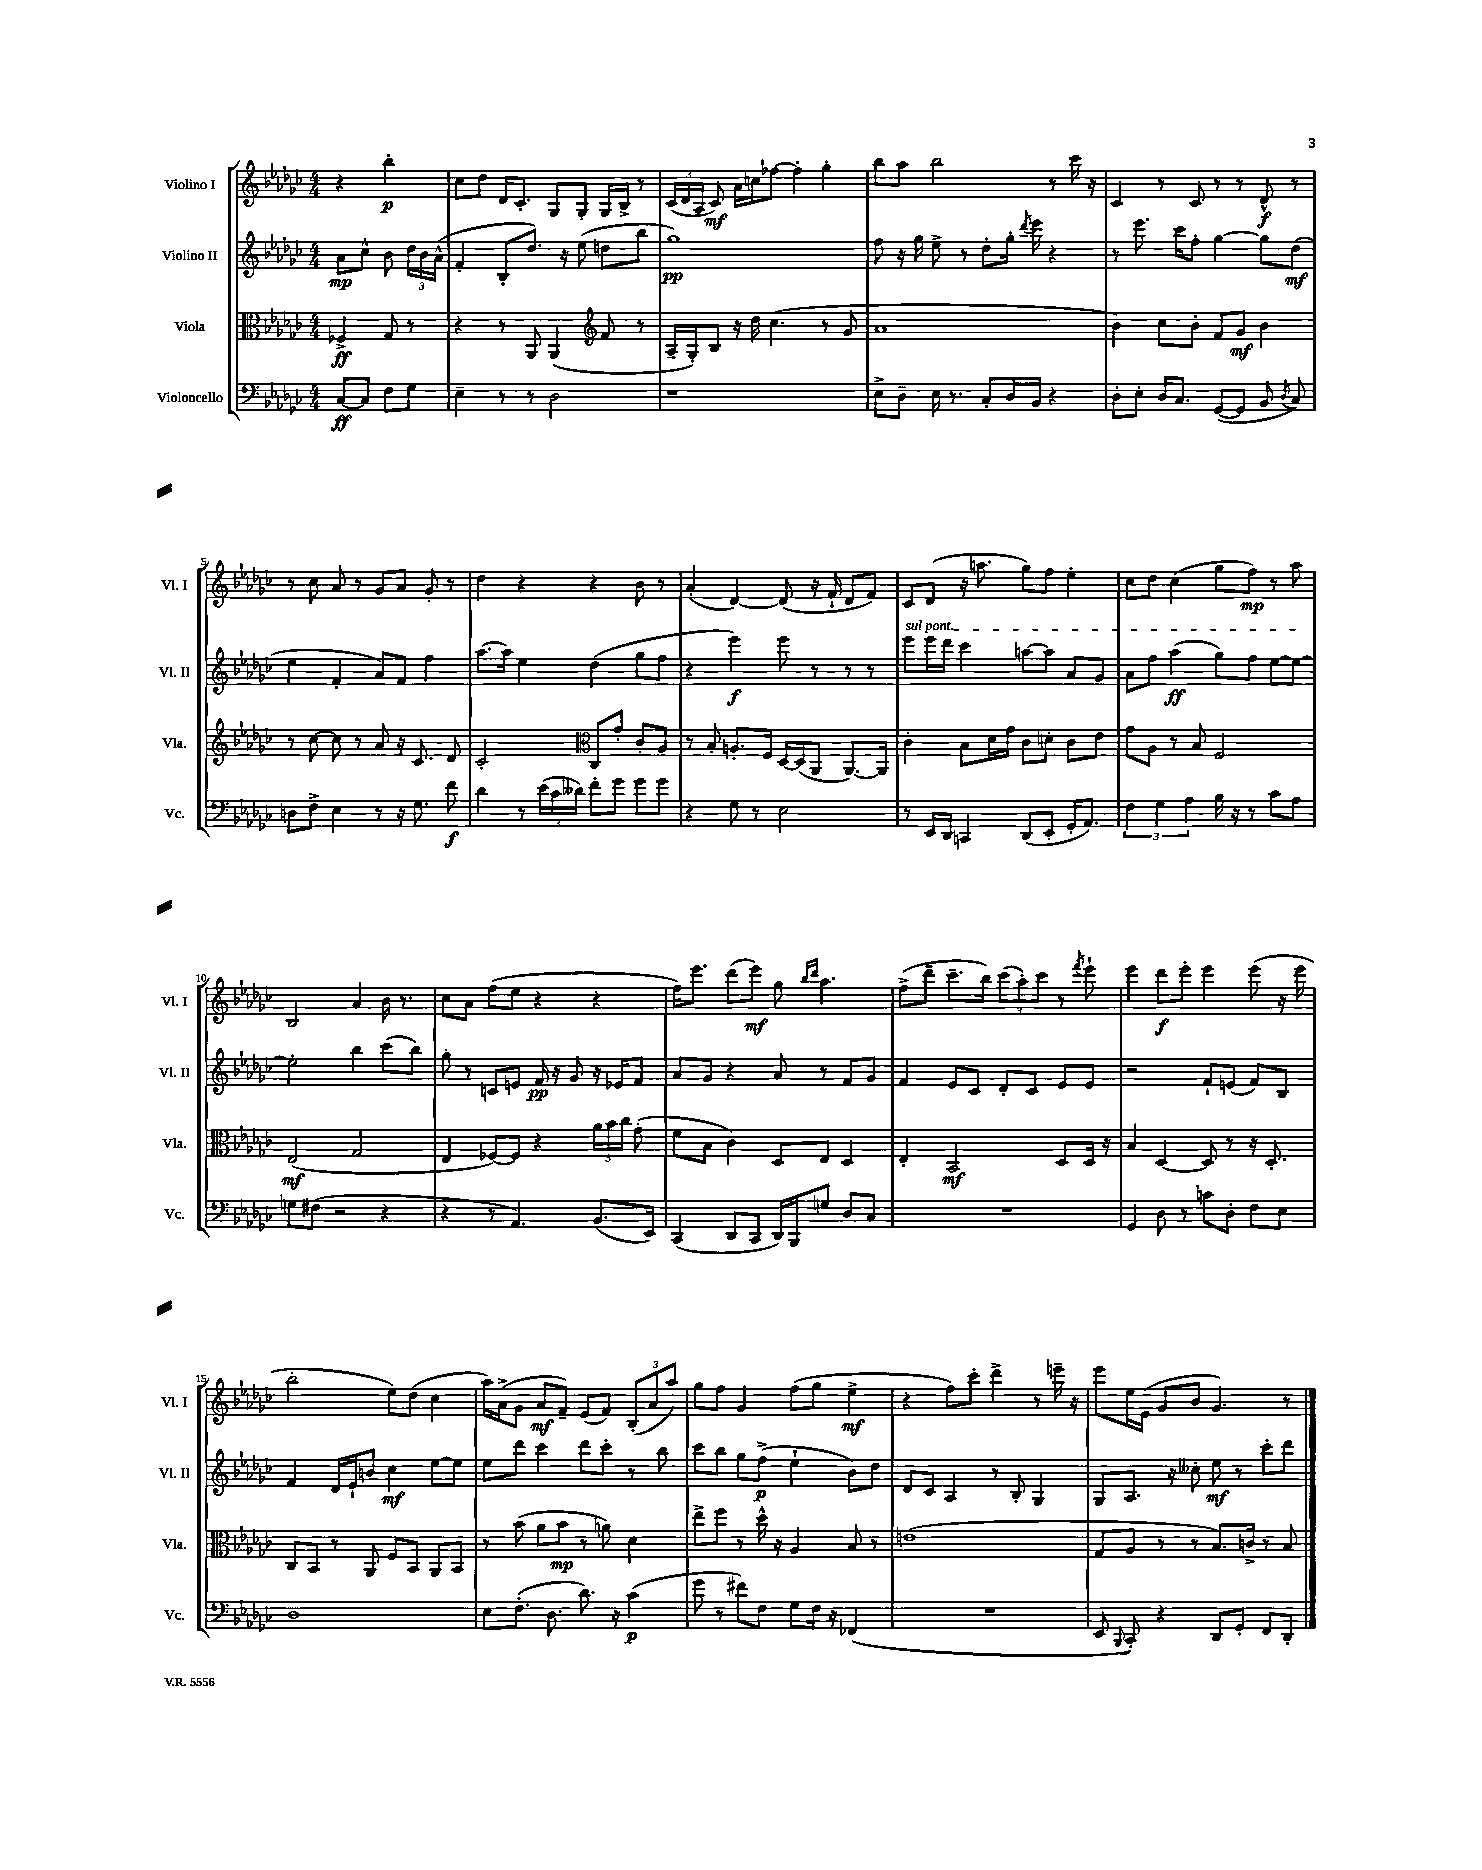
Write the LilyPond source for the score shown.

<<
\new StaffGroup <<
\new Staff = "s0" \with { instrumentName = "Violino I" shortInstrumentName = "Vl. I" } {
    \clef treble \key ges \major \numericTimeSignature \time 4/4 \partial 2
    \autoBeamOff r4 bes''4-.\p |
    ces''8[ des''8] des'16[ ces'8.]-. ges8[ ges8]-. ges16[ bes16]-> r8 |
    \tuplet 3/2 { ces'16[( des'16 aes16] } ces'8\mf) aes'16[ c''16 fes''8]~ fes''4-. ges''4-. |
    bes''8[ aes''8] bes''2 r8 ces'''16 r16 |
    ces'4 r8 ces'8 r8 r8 des'8-^\f r8 |
    r8 ces''8 aes'8 r8 ges'8[ aes'8] ges'8-. r8 |
    des''4 r4 r4 bes'8 r8 |
    aes'4-.( des'4~) des'8( r16 f'16-! des'8[ f'8]) |
    ces'8[ des'8]( r16 a''8. ges''8[) f''8] ees''4-. |
    ces''8[ des''8] ces''4( ges''8[ f''8]\mp) r8 aes''8 |
    bes2 aes'4 bes'16 r8. |
    ces''8[ aes'8] f''8[( ees''8] r4 r4 |
    f''16[) ees'''8.] des'''8[( ees'''8]\mf) ges''8 \grace { bes''16[ des'''16] } aes''4. |
    f''8[->( des'''8]-- ces'''8.[-- bes''16]) \tuplet 3/2 { ces'''8[( aes''8-.) ces'''8] } r8 \acciaccatura { f'''8 } ees'''8-! |
    ees'''4 des'''8[\f ees'''8]-. ees'''4 ees'''8( r16 ees'''16 |
    bes''2-. ees''8[) des''8]( ces''4 |
    aes''16[) aes'16->( ges'8] aes'8[\mf f'8]--) ees'8[( f'8]) \tuplet 3/2 { bes8[-.( aes'8 aes''8]) } |
    ges''8[ f''8] ges'4 f''8[( ges''8] ees''4->\mf |
    r4 f''8[) ces'''8]-. des'''4-> r8 e'''16-- r16 |
    ees'''8[ ees''16 ees'16]( ges'8[ bes'8] ges'4.) r8 \bar "|." |
}
\new Staff = "s1" \with { instrumentName = "Violino II" shortInstrumentName = "Vl. II" } {
    \clef treble \key ges \major \numericTimeSignature \time 4/4 \partial 2
    \autoBeamOff aes'8[\mp ces''8]-^ bes'8 \tuplet 3/2 { des''16[ bes'16 aes'16]-^( } |
    f'4-. bes8[-. des''8.]) r16 ees''8( d''8[ bes''8] |
    ges''1\pp) |
    f''8 r16 ges''16 ees''8-> r8 des''8[-. ges''16]-. \acciaccatura { des'''8 } ees'''16 r4 |
    r8 ees'''8. ces'''16[ f''8]-. ges''4~ ges''8[ des''8]\mf( |
    ees''4 f'4-. aes'8[) f'8] f''4 |
    aes''8.[~ aes''16] ees''4 des''4( ges''8[ f''8] |
    r4 ees'''4\f) ees'''8 r8 r8 r8 |
    \once \override TextSpanner.bound-details.left.text = \markup { \italic "sul pont." } ees'''8[\startTextSpan ees'''16 des'''16] ces'''4 a''8[~ a''8] aes'8[ ges'8] |
    aes'8[ f''8] aes''4\ff( ges''8[) f''8] ees''8[~ ees''8]~\stopTextSpan |
    ees''2-. bes''4 ces'''8[( bes''8]) |
    ges''8-. r8 c'8[ e'8] f'16\pp r16 ges'8 r16 ees'16[ f'8] |
    aes'8[ ges'8] r4 aes'8 r8 f'8[ ges'8] |
    f'4 ees'8[ ces'8] des'8[-. ces'8] ees'8[ ees'8] |
    r2 f'8[-! e'8]( f'8[) bes8] |
    f'4 des'16[ ees'16-! b'8] ces''4\mf ees''8[~ ees''8] |
    ees''8[ des'''8] ces'''4 des'''8[ ces'''8]-. r8 bes''8 |
    ces'''8[ bes''8] ges''8[ f''8]->\p( ees''4-! bes'8[) des''8] |
    des'8[ ces'8] aes4 r8 bes8-. ges4 |
    ges8[ aes8.] r16 ceses''8-. ees''8\mf r8 ces'''8[-. des'''8] \bar "|." |
}
\new Staff = "s2" \with { instrumentName = "Viola" shortInstrumentName = "Vla." } {
    \clef alto \key ges \major \numericTimeSignature \time 4/4 \partial 2
    \autoBeamOff fes4->\ff ges8 r8 |
    r4 r8 aes,8 aes,4( \clef treble f'8 r8 |
    aes16[-- ges16-.) bes8] r16 des''16 ces''4.( r8 ges'8 |
    aes'1 |
    bes'4) ces''8[ bes'8]-. f'8[ ges'8]\mf bes'4 |
    r8 ces''8~ ces''8 r8 aes'8 r16 ces'8. des'8 |
    ces'2-. \clef alto ces8[ ges'8]-. ces'8[-. aes8] |
    r8 bes8-. a8.[-. f16] des16[~ des16( aes,8] aes,8.[~) aes,16] |
    ces'4-. bes8[ des'16 ges'16] ces'8[ d'8]-. ces'8[ ees'8] |
    ges'8[ aes8] r8 bes8 f2 |
    ees2\mf( ges2 |
    ees4 fes8[~) fes8] r4 \tuplet 3/2 { aes'16[ bes'16 ces''16] } ges'8-.( |
    f'8[ bes8] ces'4) des8[ ees8] des4 |
    ees4-. bes,2\mf des8[ des16] r16 |
    bes4 des4~ des8 r8 r16 des8.-. |
    ces8[ bes,8] r8 aes,8 f8[ bes,8] aes,8[ bes,8] |
    r8 bes'8( aes'8[ bes'8]\mp r8 a'8) des'4 |
    ees''8[-> f''8] r8 des''16-^ r16 aes4 bes8 r8 |
    e'1( |
    ges8[ aes8] r8 r8 bes8.[) c'16]-> r8 bes8 \bar "|." |
}
\new Staff = "s3" \with { instrumentName = "Violoncello" shortInstrumentName = "Vc." } {
    \clef bass \key ges \major \numericTimeSignature \time 4/4 \partial 2
    \autoBeamOff ces8[~\ff ces8] f8[ ges8] |
    ees4-- r8 r8 des2 |
    r1 |
    ees8[-> des8]-- ees16 r8. ces8[-. des16 bes,16] r4 |
    des8[-. ees8]-. des16[ ces8.] ges,8[~( ges,8] bes,8 \acciaccatura { des8 } ces8) |
    d8[ f8]-> ees4 r8 r16 ges8. f'8\f |
    des'4 r8 \tuplet 3/2 { ees'16[( ces'16 deses'16]) } f'8[-. ges'8] ges'8[ ges'8] |
    r4 ges8 r8 ees2 |
    r8 ees,16[ des,16] c,4 des,8[( ees,8]-. ges,16[-. aes,8.]) |
    \tuplet 3/2 { f4 ges4 aes4 } bes16 r16 r8 ces'8[ aes8] |
    g8[ fis8]( r2 r4 |
    r4 r8 aes,4.) bes,8.[( ees,16]) |
    ces,4( des,8[ ces,8] des,16[) bes,,16 g8] des8[ ces8] |
    R1 |
    ges,4 des8 r8 c'8[ des8]-. f8[ ees8] |
    des1 |
    ees8[ f8.]-.( des8. des'8.) r16 ces'4\p( |
    ges'8 r8 fis'8[) f8] ges8[ f16] r16 fes,4( |
    R1 |
    ees,8 \appoggiatura { bes,,8 } ces,8-.) r4 des,8[ ges,8]-. f,8[ des,8]-. \bar "|." |
}
>>
>>
